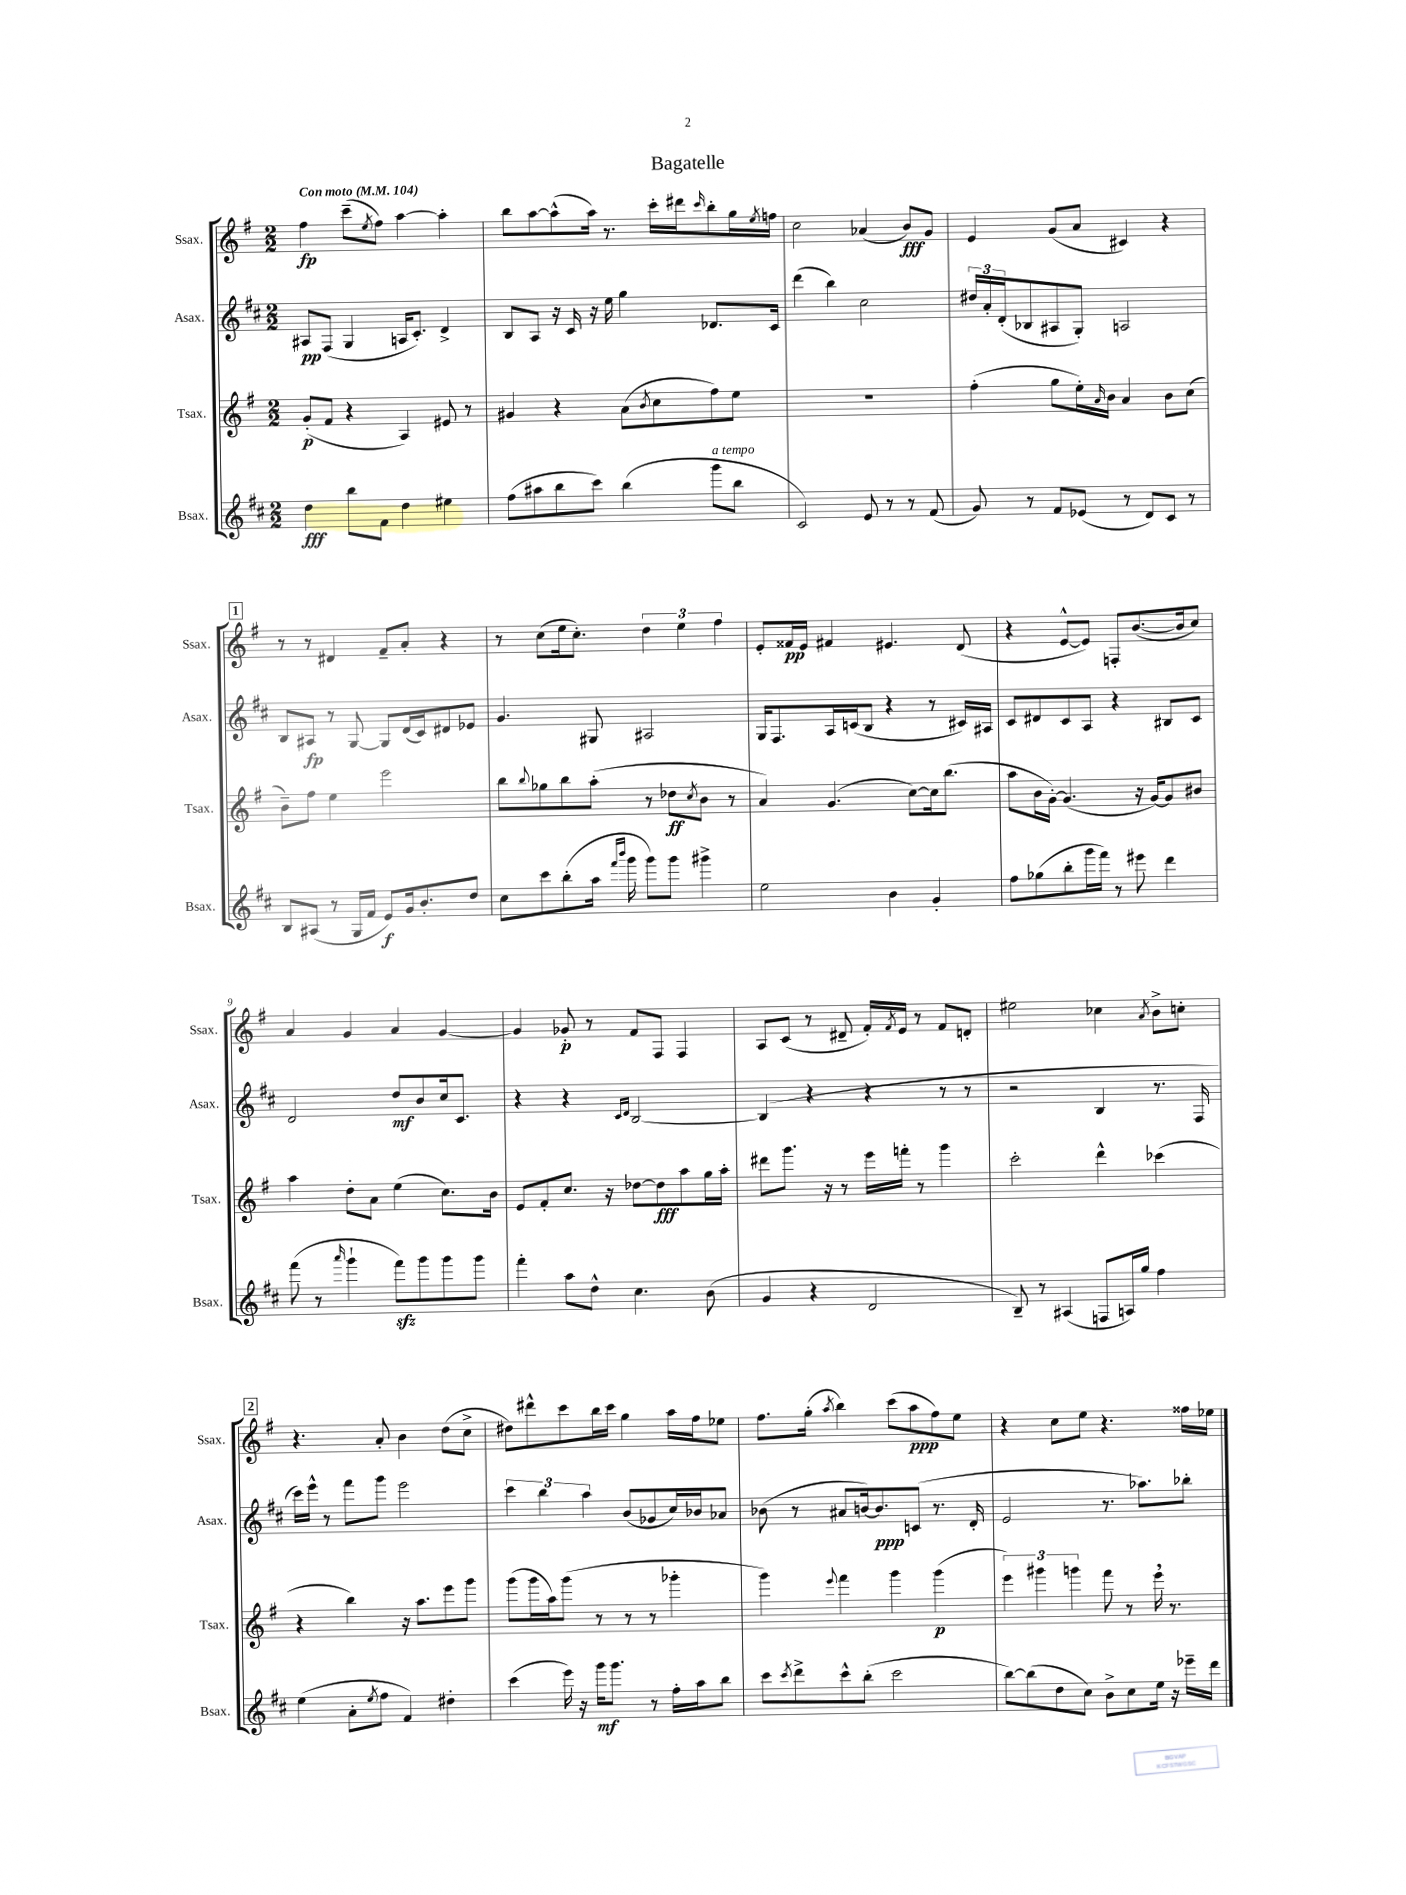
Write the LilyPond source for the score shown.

\header { title = "Bagatelle" }
<<
\new StaffGroup <<
\new Staff = "s0" \with { instrumentName = "Ssax." shortInstrumentName = "Ssax." } {
    \clef treble \key g \major \numericTimeSignature \time 2/2 \tempo "Con moto" 4 = 104
    fis''4\fp c'''8--( \acciaccatura { e''8 } fis''8) a''4~ a''4-. |
    b''8 a''8~ a''8-^( a''16) r8. c'''16-. dis'''16 \grace { c'''16 } b''8-. g''16 \acciaccatura { e''8 } f''16 |
    c''2 aes'4( b'8\fff) g'8 |
    e'4 g'8( a'8 cis'4) r4 |
    \mark \markup { \box "1" } r8 r8 dis'4 fis'8-- a'8-. r4 |
    r8 c''8( e''16 c''8.-.) \tuplet 3/2 { d''4 e''4 fis''4 } |
    e'8-. fisis'16\pp e'16 fis'4 eis'4. d'8( |
    r4 e'8~-^ e'8) f8-. b'8.~( b'16 c''8) |
    a'4 g'4 a'4 g'4~ |
    g'4 ges'8-.\p r8 fis'8 fis8 fis4 |
    a8 c'8( r8 dis'8-- fis'16-.) \acciaccatura { fis'8 } e'16 r8 fis'8 d'8-. |
    eis''2 ces''4 \acciaccatura { a'8 } b'8-> c''8-. |
    \mark \markup { \box "2" } r4. a'8-. b'4 d''8( c''8-> |
    dis''8) dis'''8-^ c'''8 b''16 c'''16 g''4 a''16 fis''16 ees''8 |
    fis''8. g''16-.( \acciaccatura { a''8 } b''4) c'''8( a''8\ppp fis''8) e''8 |
    r4 c''8 e''8 r4. fisis''16 ees''16 \bar "|." |
}
\new Staff = "s1" \with { instrumentName = "Asax." shortInstrumentName = "Asax." } {
    \clef treble \key d \major \numericTimeSignature \time 2/2
    ais8\pp fis8( g4 a16 cis'8.-.) d'4-> |
    b8 a8 r16 cis'16 r16 e''16 g''4 des'8. cis'16 |
    d'''4( b''4) cis''2 |
    \tuplet 3/2 { dis''16 a'16-. d'16-.( } bes8 ais8 g8-.) a2 |
    \mark \markup { \box "1" } b8 ais8\fp r8 g8~ g8 d'16( cis'16) dis'8 ees'8 |
    g'4. gis8 ais2 |
    g16 fis8. a16 c'16( b8 r4 r8 cis'16) ais16 |
    cis'8 dis'8 cis'8 a8 r4 bis8 cis'8 |
    d'2 d''8\mf b'8 cis''16 cis'8. |
    r4 r4 \grace { cis'16 d'16 } b2~ |
    b4( r4 r4 r8 r8 |
    r2 b4 r8. fis16 |
    \mark \markup { \box "2" } cis'''16) e'''16-^ r8 fis'''8 g'''8 e'''2 |
    \tuplet 3/2 { cis'''4 b''4 a''4 } b'8( ges'8 cis''16) bes'16 aes'8 |
    bes'8( r8 ais'8 b'16~) b'8.\ppp c'8( r8. d'16-. |
    e'2 r8. aes''8.) bes''8-. \bar "|." |
}
\new Staff = "s2" \with { instrumentName = "Tsax." shortInstrumentName = "Tsax." } {
    \clef treble \key g \major \numericTimeSignature \time 2/2
    g'8-.\p( fis'8 r4 a4) eis'8 r8 |
    gis'4 r4 a'8( \acciaccatura { b'8 } c''8 fis''8) e''8 |
    R1 |
    fis''4-.( g''8 e''16-.) \grace { a'16 } b'16 a'4 b'8 c''8( |
    \mark \markup { \box "1" } b'8--) fis''8 e''4 e'''2 |
    b''8 \appoggiatura { b''8 } ges''8 b''8 a''8-.( r8 des''8\ff \acciaccatura { c''8 } b'8 r8 |
    a'4) g'4.( c''8~) c''16 b''8.( |
    a''8 b'16 g'16~-.) g'4.( r16 g'16~) g'8 bis'8 |
    a''4 d''8-. a'8 e''4( c''8.) b'16 |
    e'8 fis'8-. c''8. r16 des''8~ des''8\fff a''8 g''16 a''16-. |
    dis'''8 g'''8. r16 r8 e'''16 f'''16-. r8 g'''4 |
    c'''2-. d'''4-^ ces'''4( |
    \mark \markup { \box "2" } r4 b''4) r16 a''8. e'''8 g'''8 |
    g'''8( g'''16 a''16) g'''8( r8 r8 r8 ges'''4-. |
    g'''4) \appoggiatura { e'''8 } fis'''4 g'''4 g'''4\p( |
    \tuplet 3/2 { e'''4) gis'''4 g'''4 } fis'''8 r8 e'''16 \breathe r8. \bar "|." |
}
\new Staff = "s3" \with { instrumentName = "Bsax." shortInstrumentName = "Bsax." } {
    \clef treble \key d \major \numericTimeSignature \time 2/2
    d''4\fff b''8 fis'8 d''4 eis''4 |
    fis''8( ais''8 b''8 cis'''8) b''4( g'''8^\markup { \italic "a tempo" } b''8 |
    cis'2) e'8 r8 r8 fis'8( |
    g'8) r8 fis'8 ees'8( r8 d'8) cis'8 r8 |
    \mark \markup { \box "1" } b8 ais8( r8 g16 fis'16 e'8\f) g'16 b'8.-. d''8 |
    cis''8 cis'''8 b''8-.( a''16 \grace { fis'''16 b'''16 } g'''16 g'''8) g'''8 gis'''4-> |
    e''2 b'4 g'4-. |
    fis''8 ges''8( b''8-. g'''16 fis'''16) r8 eis'''8 d'''4 |
    fis'''8( r8 \grace { a'''16 } g'''4-! fis'''8\sfz) g'''8 g'''8 g'''8 |
    fis'''4-. a''8 d''8-^ cis''4. b'8( |
    g'4 r4 d'2 |
    b8--) r8 ais4( f8 a16) g''16 fis''4 |
    \mark \markup { \box "2" } e''4( a'8-. \acciaccatura { e''8 } fis''8 fis'4) dis''4-. |
    cis'''4( e'''16) r16 g'''16\mf g'''8. r8 fis''16-. a''16 b''8 |
    cis'''8 \acciaccatura { cis'''8 } d'''8-> cis'''8-^ b''8-.( cis'''2 |
    b''8~) b''8( d''8 cis''8) b'8-> cis''8 e''16 r16 ees'''16-- d'''16 \bar "|." |
}
>>
>>
